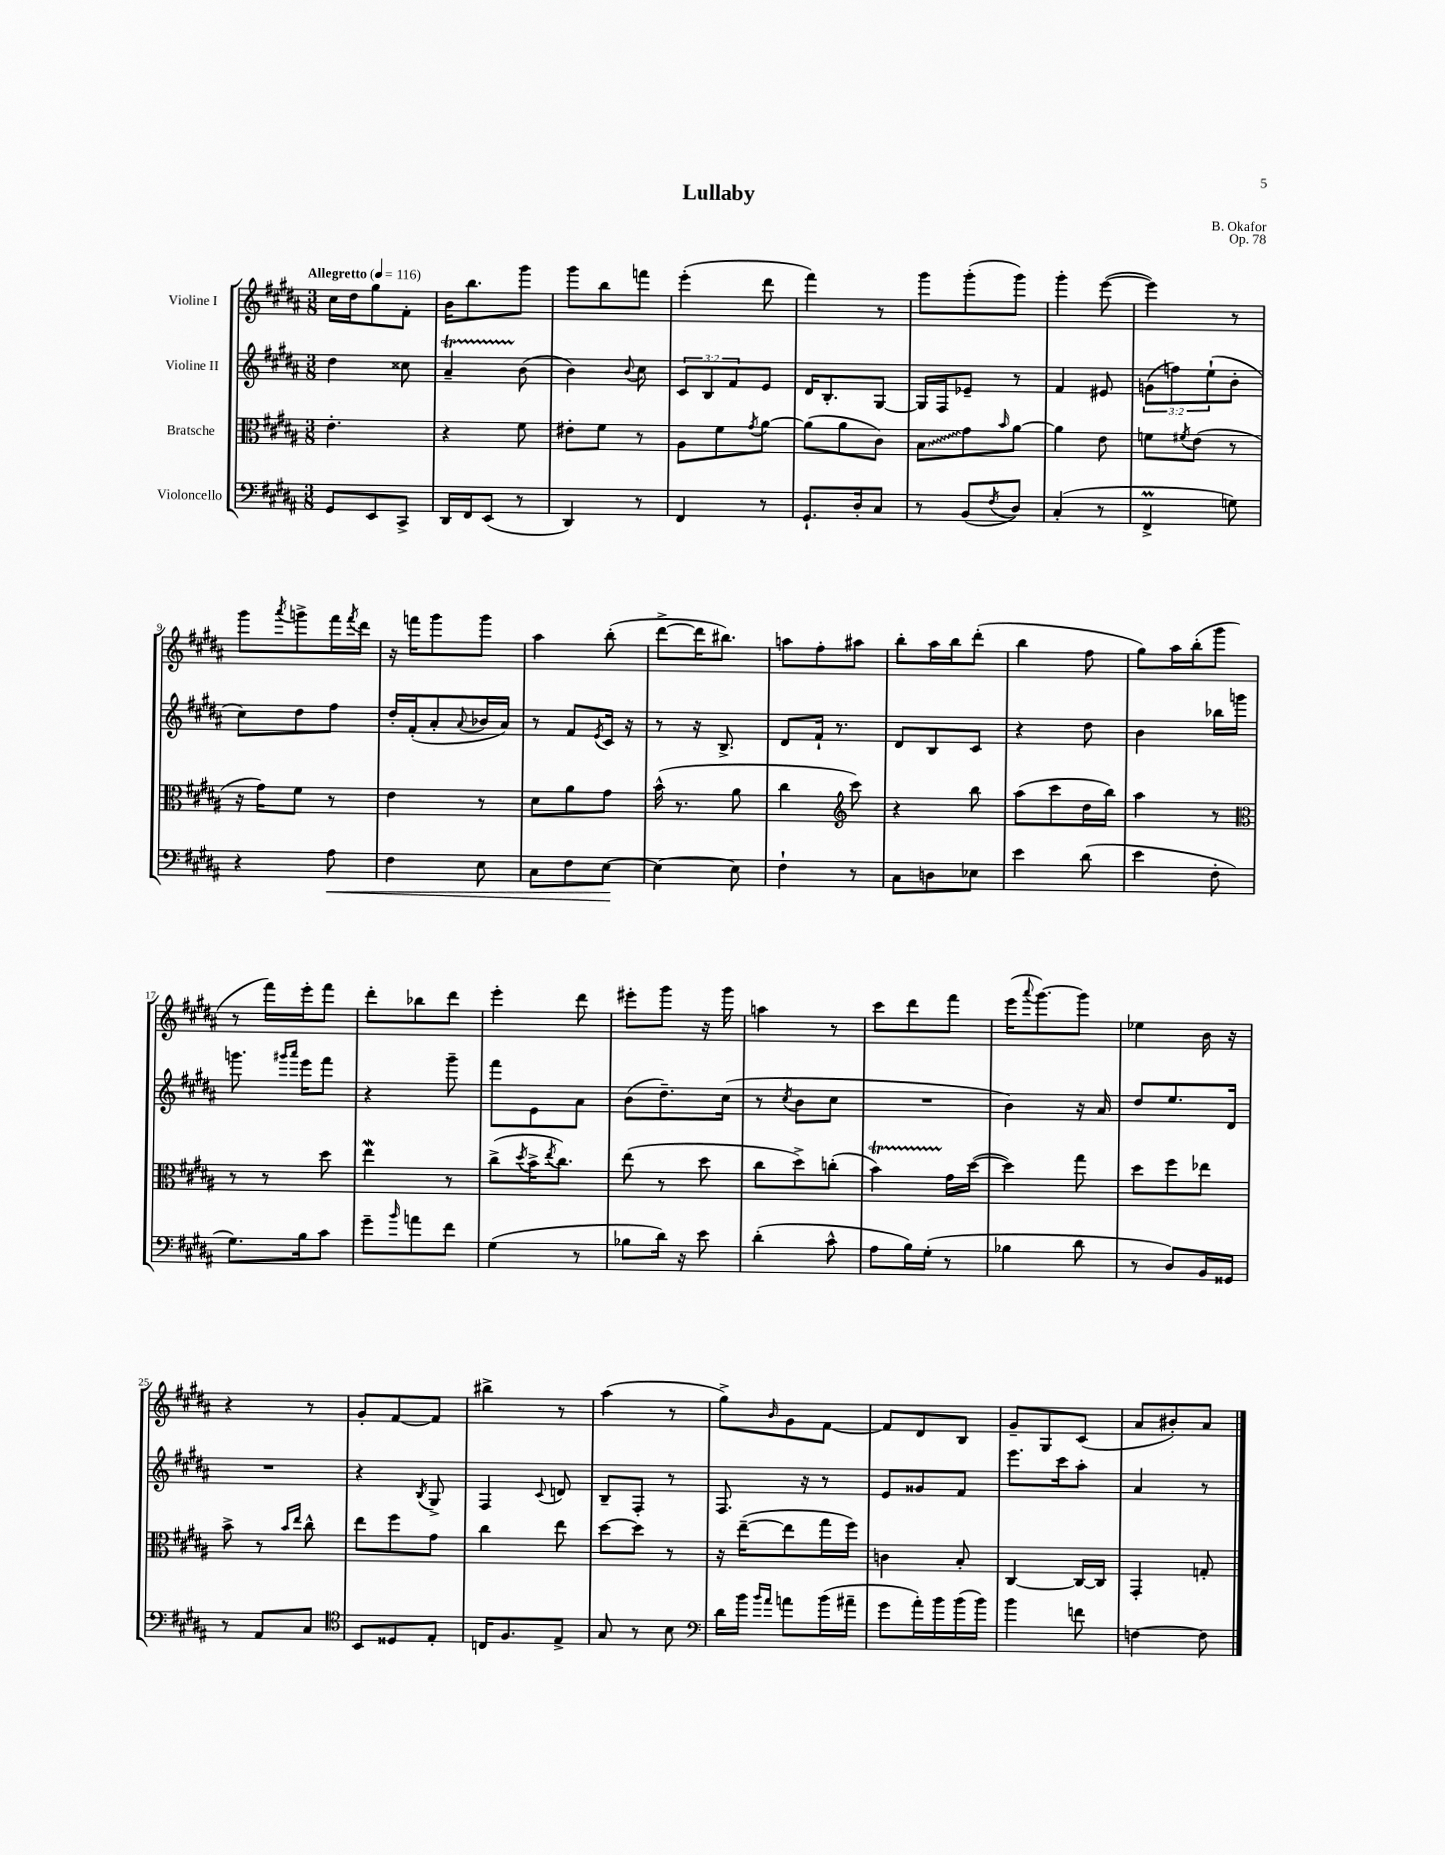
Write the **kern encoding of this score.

**kern	**kern	**kern	**kern
*staff4	*staff3	*staff2	*staff1
*clefF4	*clefC3	*clefG2	*clefG2
*k[f#c#g#d#a#]	*k[f#c#g#d#a#]	*k[f#c#g#d#a#]	*k[f#c#g#d#a#]
*M3/8	*M3/8	*M3/8	*M3/8
*MM116	*MM116	*MM116	*MM116
8GG#/L	4.e'\	4dd#\	16cc#\LL
.	.	.	16dd#\J
8EE/	.	.	8gg#\
8CC#^/J	.	8cc##\	8f#'\J
=	=	=	=
16DD#/LL	4r	4a#~/	16b\LK
16FF#/J	.	.	8.bb\
(8EE/J	.	.	.
8r	8f#\	(8b\	8ggg#\J
=	=	=	=
4DD#/)	8e#'\L	4b\)	8ggg#\L
.	8f#\J	.	8bb\
.	.	8qqb/	.
8r	8r	8cc#\	8fff\J
=	=	=	=
4FF#/	8A#\L	12c#/L	(4eee'\
.	.	12B/	.
.	8f#\	.	.
.	.	12f#/	.
.	8qg#/	.	.
8r	[8a#\J	8e/J	8ddd#\
=	=	=	=
8.GG#`/L	(8a#\]L	16d#/LK	4fff#\)
.	.	8.B'/	.
.	8a#\	.	.
16D#'/k	.	.	.
8C#/J	8c#\J)	[8G#/J	8r
=	=	=	=
8r	8B\L	16G#/]LL	8ggg#\L
.	.	16F#/J	.
(8BB/L	8g#\	8e-~/J	(8ggg#'\
8qF#/	16qqb/	.	.
8D#/J)	[8a#\J	8r	8ggg#\J)
=	=	=	=
(4C#'/	4a#\]	4f#/	4ggg#'\
8r	8e\	8e#/	([8eee\
=	=	=	=
4FF#^/	8f\L	(12g\L	4eee\])
.	.	12ff\)	.
.	8qf#/	.	.
.	(8e\J	.	.
.	.	(12ee`\	.
8G\)	8r	8b'\J	8r
=	=	=	=
4r	16r	8cc#\L)	8ggg#\L
.	16g#\LK)	.	.
.	.	.	8qaaa#/
.	8f#\J	8dd#\	8ggg^\
8A#\	8r	8ff#\J	16fff#\L
.	.	.	8qfff#/
.	.	.	16ddd#\JJ
=	=	=	=
4F#\	4e\	16dd#'/LL	16r
.	.	(16f#'/J	16fff\LK
.	.	8a#'/	8ggg#\
.	.	8qqa#/	.
8E\	8r	16b-/L	8ggg#\J
.	.	16a#/JJ)	.
=	=	=	=
8C#\L	8d#\L	8r	4aa#\
8F#\	8a#\	8f#/L	.
.	.	8qe/	.
[8E\J	8g#\J	16c#/Jk	(8bb'\
.	.	16r	.
=	=	=	=
4E\_	(16b^^\	8r	[8ddd#^\L
.	8.r	.	.
.	.	16r	16ddd#\]K
.	.	8.B^/	8.bb#\J)
8E\]	8a#\	.	.
=	=	=	=
4F#`\	4cc#\	8d#/L	8aa\L
.	.	16f#`/Jk	8ff#'\
.	.	8.r	.
*	*clefG2	*	*
8r	8ccc#\)	.	8aa#\J
=	=	=	=
8C#\L	4r	8d#/L	8bb'\L
8D\	.	8B/	16aa#\L
.	.	.	16bb\J
8E-\J	8bb\	8c#/J	(8ddd#'\J
=	=	=	=
4e\	(8aa#\L	4r	4bb\
.	8ccc#\	.	.
(8d#\	16dd#\L	8dd#\	8ff#\
.	16bb\JJ)	.	.
=	=	=	=
4e\	4aa#\	4b\	8gg#\L)
.	.	.	16aa#\L
.	.	.	(16bb'\J
8F#'\	8r	16bb-\LL	8ggg#\J
.	.	16ggg\JJ	.
=	=	=	=
*	*clefC3	*	*
8.G#\L)	8r	8.ggg\	8r
.	8r	.	16fff#\LL)
.	.	16qqggg#/LL	.
.	.	16qqaaa#/JJ	.
16B\k	.	16eee\LK	16eee'\J
8c#\J	8dd#\	8fff#\J	8fff#\J
=	=	=	=
8g#~\L	4ee\	4r	8ddd#'\L
16qqb/	.	.	.
8a\	.	.	8bb-\
8f#\J	8r	8ggg#~\	8ddd#\J
=	=	=	=
(4G#\	(8cc#^\L	8fff#\L	4eee'\
.	8qdd#/	.	.
.	16b^\K	8e\	.
.	8qee/	.	.
.	8.cc#\J)	.	.
8r	.	8a#\J	8ddd#\
=	=	=	=
8B-\L	(8ee\	(8b\L	8eee#'\L
16d#\Jk)	8r	8.dd#~\)	8ggg#\J
16r	.	.	.
8e\	8dd#\	.	16r
.	.	(16cc#\Jk	16ggg#\
=	=	=	=
(4d#'\	8cc#\L	8r	4aa\
.	.	8qcc#/	.
.	8dd#^\)	8b\L	.
8c#^^\	(8cc'\J	8cc#\J	8r
=	=	=	=
8A#\L	4b\)	4.r	8ccc#\L
16B\L)	.	.	8ddd#\
(16G#'\JJ	.	.	.
8r	16g#\LL	.	8fff#\J
.	([16dd#\JJ	.	.
=	=	=	=
4B-\	4dd#\])	4b\)	(16eee\LK
.	.	.	8qqaaa#/
.	.	.	[8.ggg#\)
8d#\	8gg#\	16r	8ggg#\]J
.	.	16a#/	.
=	=	=	=
8r	8dd#\L	8dd#/L	4ee-\
8D#/L)	8ff#\	8.ee/	.
16BB/L	8ee-\J	.	16b\
16GG##/JJ	.	16d#/Jk	16r
=	=	=	=
8r	8b^\	4.r	4r
8AA#/L	8r	.	.
.	16qqb/LL	.	.
.	16qqee/JJ	.	.
8C#/J	8cc#^^\	.	8r
=	=	=	=
*clefC4	*	*	*
8BB/L	8ee\L	4r	8g#'/L
8D##/	8ff#\	.	[8f#/
.	.	8qB/	.
8E'/J	8g#\J	8G#^/	8f#/]J
=	=	=	=
16C/LK	4cc#\	4F#/	4bb#^\
8.F#/	.	.	.
.	.	8qqc#/	.
8E^/J	8ee\	8d/	8r
=	=	=	=
8G#/	[8dd#\L	8B~/L	(4aa#\
8r	8dd#\]J	8F#'/J	.
8B\	8r	8r	8r
=	=	=	=
*clefF4	*	*	*
16d#\LL	16r	8.F#/	8gg#^\L)
16b\JJ	([16ee~\LK	.	.
16qqb/LL	.	.	.
16qqa#/JJ	.	.	16qqb/
8a\L	8ee\]	.	8g#\
.	.	16r	.
(16b\L	16gg#\L	8r	[8f#\J
16a#~\JJ	16ff#\JJ)	.	.
=	=	=	=
8g#\L	4c\	8e/L	8f#/]L
16a#'\L)	.	8g##/	8d#/
16b\	.	.	.
(16b\	8B'/	8f#/J	8B/J
16b\JJ)	.	.	.
=	=	=	=
4b\	[4C#/	8.eee\L	8g#~/L
.	.	.	8G#/
.	.	16ccc#\k	.
8f\	16C#/_LL	8aa#'\J	(8c#/J
.	16C#/]JJ	.	.
=	=	=	=
[4F\	4GG#'/	4a#/	8a#/L
.	.	.	8b#'/)
8F\]	8G'/	8r	8a#/J
==	==	==	==
*-	*-	*-	*-
